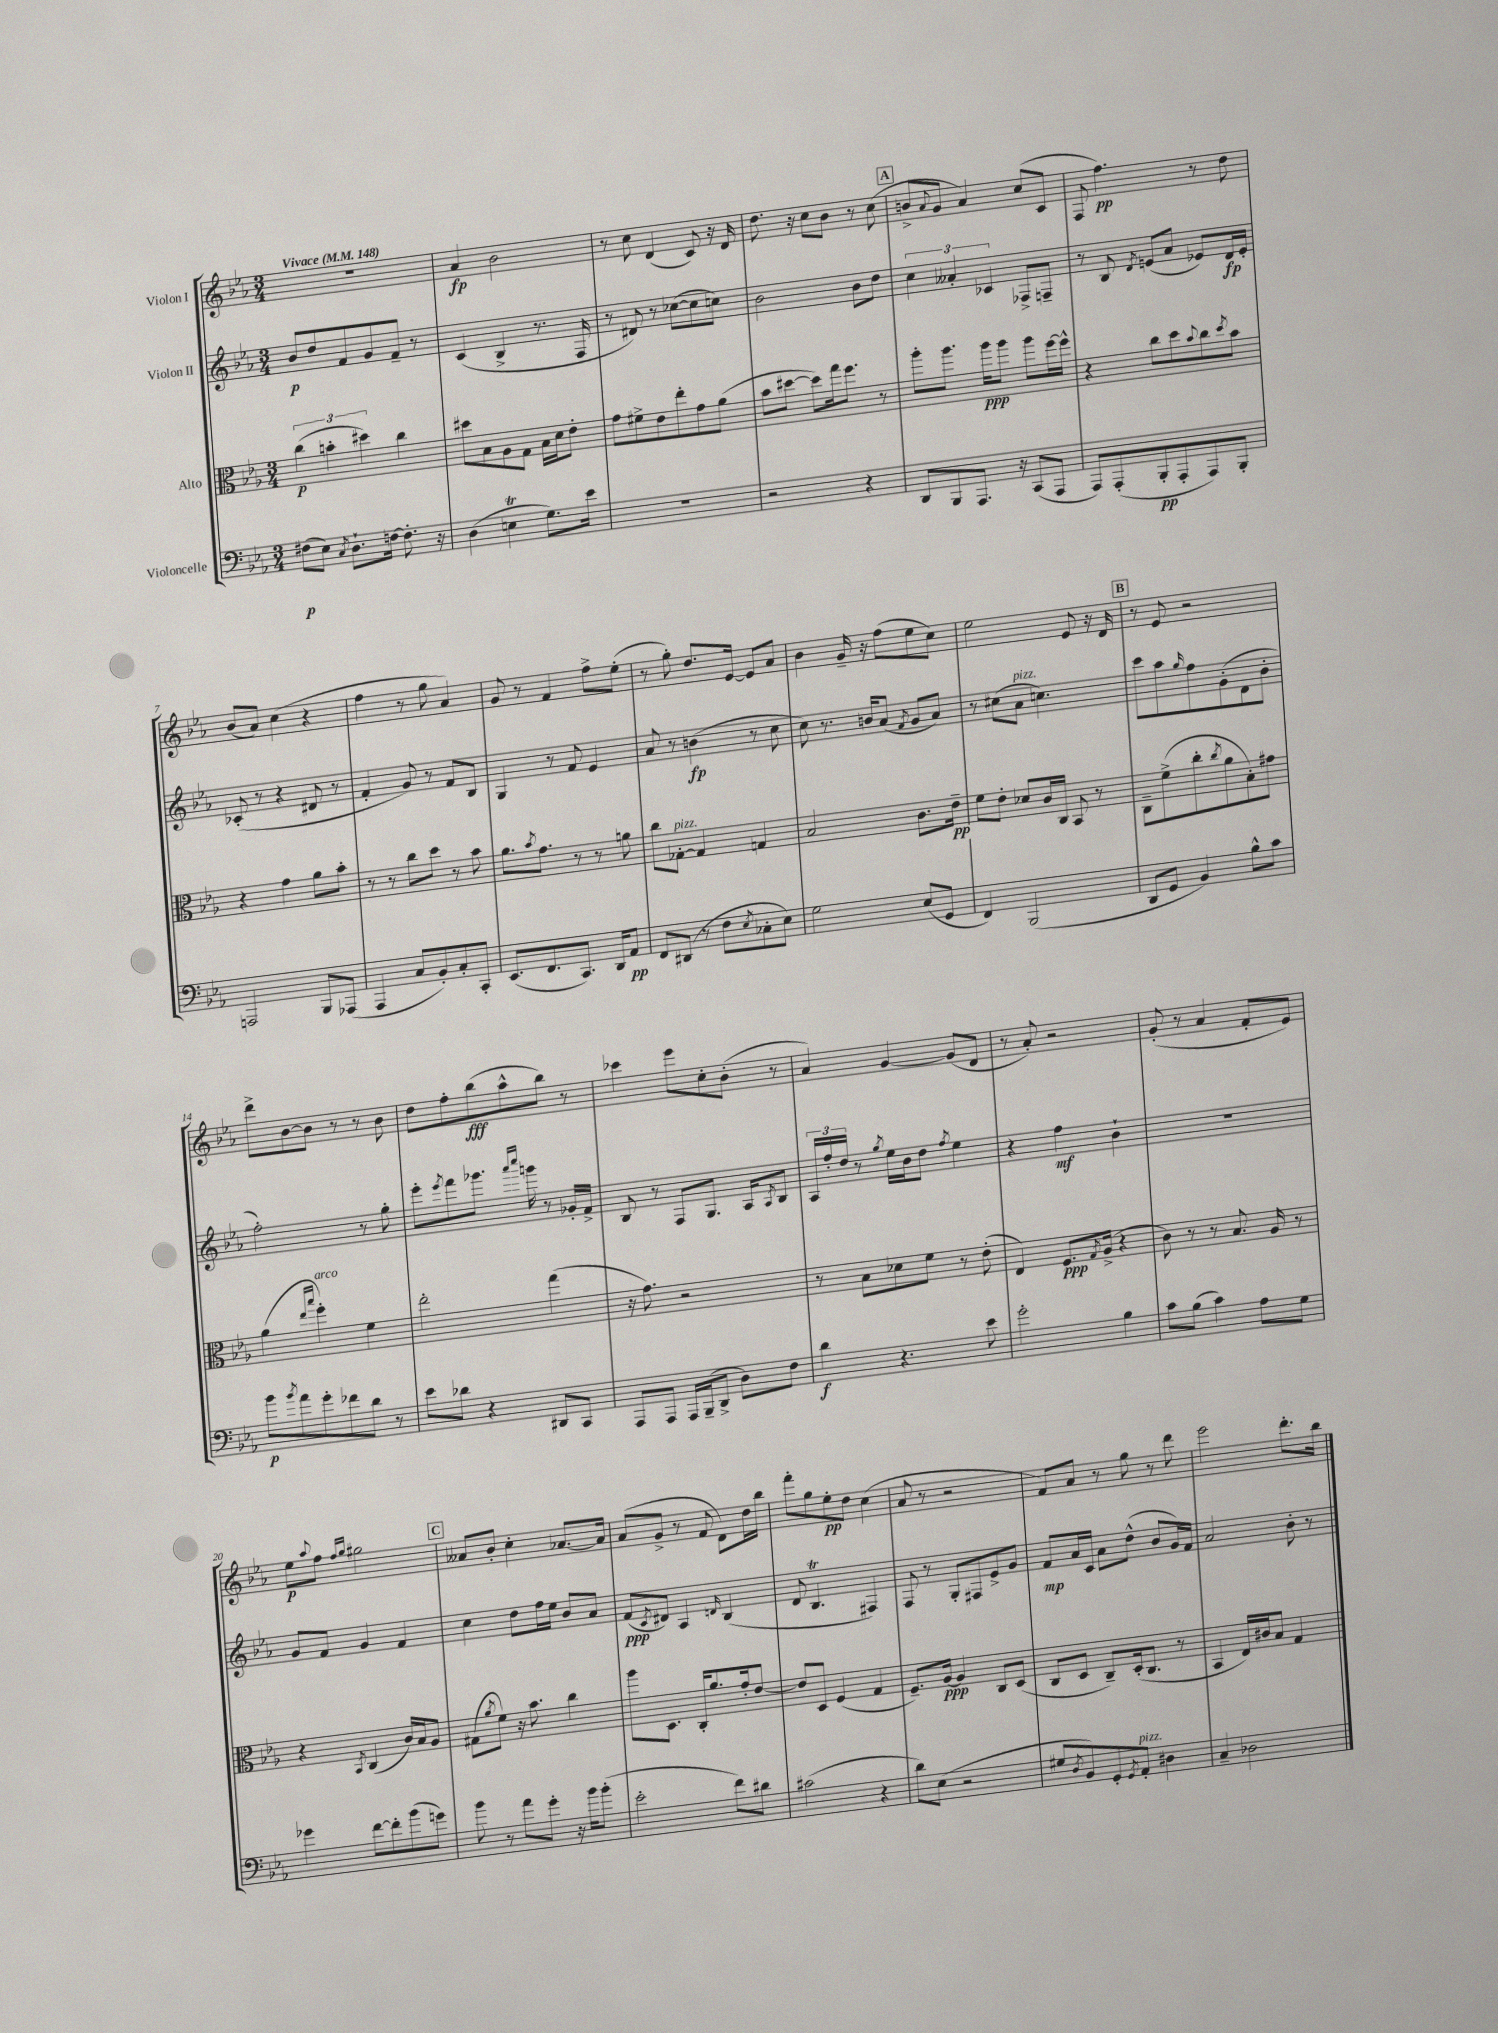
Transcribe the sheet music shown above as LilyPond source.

<<
\new StaffGroup <<
\new Staff = "s0" \with { instrumentName = "Violon I" } {
    \clef treble \key ees \major \numericTimeSignature \time 3/4 \tempo "Vivace" 4 = 148
    R2. |
    aes'4\fp bes'2 |
    r8 c''8 d'4( c'8) r16 d'16 |
    d''8. r16 c''8 bes'8 r8 c''8( |
    \mark \markup { \box "A" } b'8-> \appoggiatura { aes'8 } g'8 aes'4) c''8( c'8 |
    f8 f''4.\pp) r8 d''8 |
    bes'8( aes'8) c''4( r4 |
    f''4 r8 g''8 aes'4) |
    g'8 r8 f'4 f''8-> ees''8-.( |
    r8 g''8-.) d''8. ees'16~ ees'8 aes'8 |
    bes'4 g'16-- r16 f''8( ees''8 c''8) |
    ees''2 ees'8 r16 d'16 |
    \mark \markup { \box "B" } r8 ees'8 r2 |
    d'''8-> bes'8~ bes'8 r8 r8 bes'8 |
    d''8 f''8-. bes''8\fff( aes''8-^ bes''8) r8 |
    ces'''4 ees'''8 c''8-. bes'8-.( r8 |
    aes'4) g'4~ g'8( d'8 |
    r8 aes'8-.) r2 |
    g'8-.( r8 aes'4 f'8-. ees'8) |
    ees''8\p \appoggiatura { aes''8 } f''8 \grace { f''16 g''16 } gis''2 |
    \mark \markup { \box "C" } aeses'8 bes'8-. c''4-. aes'8.~ aes'16 |
    aes'8( g'8-> r8 f'8 d'8) d''16 bes''16 |
    f'''8-. g''8 ees''8-.\pp d''8 c''4( |
    aes'8 r8 r2 |
    f'8) aes'8 r8 g''8 r8 d'''8 |
    ees'''2 d'''8.-. bes''16 \bar "|." |
}
\new Staff = "s1" \with { instrumentName = "Violon II" } {
    \clef treble \key ees \major \numericTimeSignature \time 3/4
    bes'8\p d''8 f'8 g'8 f'8-- r8 |
    c'4( bes4-> r8. f16 |
    r8 dis'8) r8 ces''8~( ces''8 c''8) |
    bes'2 bes'8 d''8 |
    \mark \markup { \box "A" } \tuplet 3/2 { c''4 aeses'4-. ces'4 } fes8-> f8-- |
    r8 bes8 \acciaccatura { d'8 } e'8( aes'8 ees'8) d'16\fp ees'16-. |
    ces'8-.( r8 r4 dis'8 r8 |
    f'4-. g'8) r8 f'8 bes8 |
    g4 r8 f'8 ees'4 |
    aes'8 r8 b'4\fp( r8 c''8 |
    c''8) r8. b'16 aes'8( \acciaccatura { f'8 } g'8 aes'8) |
    r8 cis''8( aes'8^\markup { \italic "pizz." } c''4.) |
    \mark \markup { \box "B" } c'''8 aes''8 \grace { g''16 } f''8 g'8-.( d'8 bes'8-. |
    f''2-.) r8 g''8-. |
    ees'''8-. \acciaccatura { ees'''8 } f'''8 ges'''8. \grace { aes'''16 c''''16 } g'''16 r8 ges'16-. f'16-> |
    bes8 r8 f8 g8. aes16 \acciaccatura { aes8 } bes8 |
    \tuplet 3/2 { aes16 f''16-. d''16 } r8 \acciaccatura { g''8 } ees''16 bes'16 d''8 \acciaccatura { f''8 } ees''4 |
    r4 f''4\mf bes'4-! |
    R2. |
    g'8 f'8 g'4 f'4 |
    \mark \markup { \box "C" } c''4 d''8 f''16 ees''16 bes'8 aes'8 |
    f'8\ppp( \acciaccatura { c'8 } dis'8) aes4 \grace { d'16 } bes4( |
    d'8 bes4.\trill fis4) |
    f8 r8 g8-. fis8 ees'8-> g'8 |
    f'8\mp aes'16 c'16 aes'8 d''8-^( bes'8 g'16) f'16 |
    aes'2 bes'8-. r8 \bar "|." |
}
\new Staff = "s2" \with { instrumentName = "Alto" } {
    \clef alto \key ees \major \numericTimeSignature \time 3/4
    \tuplet 3/2 { c''4\p( b'4-. dis''4) } c''4 |
    dis''8 bes8 aes8 g8 bes16 d'16 ees'8-. |
    g'8 fis'8-> ees'8 ees''8-. g'8 aes'8( |
    bes'8 dis''8~ dis''8) g''16 f''8. r8 |
    \mark \markup { \box "A" } aes''8-. aes''8. aes''16\ppp aes''8 aes''8 f''16~ f''16-^ |
    r4 c''8 d''8 \appoggiatura { bes'8 } c''8 \acciaccatura { d''8 } bes'8 |
    r4 g'4 aes'8 bes'8-. |
    r8 r8 c''8 d''8 r8 bes'8 |
    aes'8. \acciaccatura { bes'8 } g'8. r8 r8 a'8 |
    c''8 ges8~-.^\markup { \italic "pizz." } ges4 g4 |
    bes2 c'8. ees'16--\pp |
    f'8 ees'8-. des'8 c'16 c16 bes,8 r8 |
    \mark \markup { \box "B" } c8-- f'8->( c''8-. \acciaccatura { c''8 } aes'8 bes8-.) gis'8 |
    aes'4( \grace { ees''16 bes''16 } f''4-.^\markup { \italic "arco" }) f'4 |
    ees''2-. g''4( |
    r16 g'8.) r2 |
    r8 bes8 des'8 f'8 r8 ees'8-.( |
    ees4) f8.\ppp \acciaccatura { g8 } aes16->( r4 |
    c'8) r8 r8 bes8. aes16 r8 |
    r4 \acciaccatura { bes,8 } c4( c'16) bes16 aes8 |
    \mark \markup { \box "C" } gis8( \acciaccatura { aes'8 } f'8) r16 bes'8. c''4 |
    aes''8 d8. c16-. aes'8. g'16-. ees'8~ |
    ees'8 d8 f4( g4 |
    f8.--) aes16~\ppp aes4 c8 d8( |
    c8 d8 c8--) d16-.( c8. r8 |
    bes,4 ees16) cis'16 bes8 g4 \bar "|." |
}
\new Staff = "s3" \with { instrumentName = "Violoncelle" } {
    \clef bass \key ees \major \numericTimeSignature \time 3/4
    fis8\p( ees8) \acciaccatura { c8 } d8.-! f16~ f8.-. r16 |
    d4( e4\trill g8.) ees'16 |
    R2. |
    r2 r4 |
    \mark \markup { \box "A" } d,8 bes,,8 aes,,8. r16 c,8( aes,,8 |
    aes,,8) aes,,8-.( bes,,8-.\pp aes,,8-. aes,,8) bes,,8-. |
    a,,2 bes,,8 aes,,8( |
    aes,,4 c8 bes,8-.) c8-. c,8-. |
    ees,8.( f,8. c,8.) d,16 aes,8\pp |
    f,8 dis,8( r8 f8 \acciaccatura { ees8 } ces8-. ees8) |
    g2 ees8( g,8 |
    f,4) bes,,2( |
    \mark \markup { \box "B" } d,8 g,8 bes,4) bes8-^ c'8 |
    bes'8\p \acciaccatura { bes'8 } aes'8 g'8-. fes'8 d'8 r8 |
    ees'8 des'8 r4 dis,8 c,8 |
    aes,,8 aes,,8 aes,,16 bes,,16--( d,8-> d8) f8 |
    d'4\f r4. ees'8 |
    g'2-. bes4 |
    c'8 bes8( c'4) aes8 g8 |
    ges'4 f'8~ f'8-. bes'8( g'8) |
    \mark \markup { \box "C" } bes'8 r8 aes'8 g'8-. r16 bes'16 bes'8-.( |
    ees'2-. f'8) dis'8 |
    cis'2( r4 |
    d'8) ees8( r2 |
    gis8 \acciaccatura { d8 } bes,8) g,8-. \acciaccatura { g,8 } aes,8-.^\markup { \italic "pizz." } dis4 |
    c4-- des2 \bar "|." |
}
>>
>>
